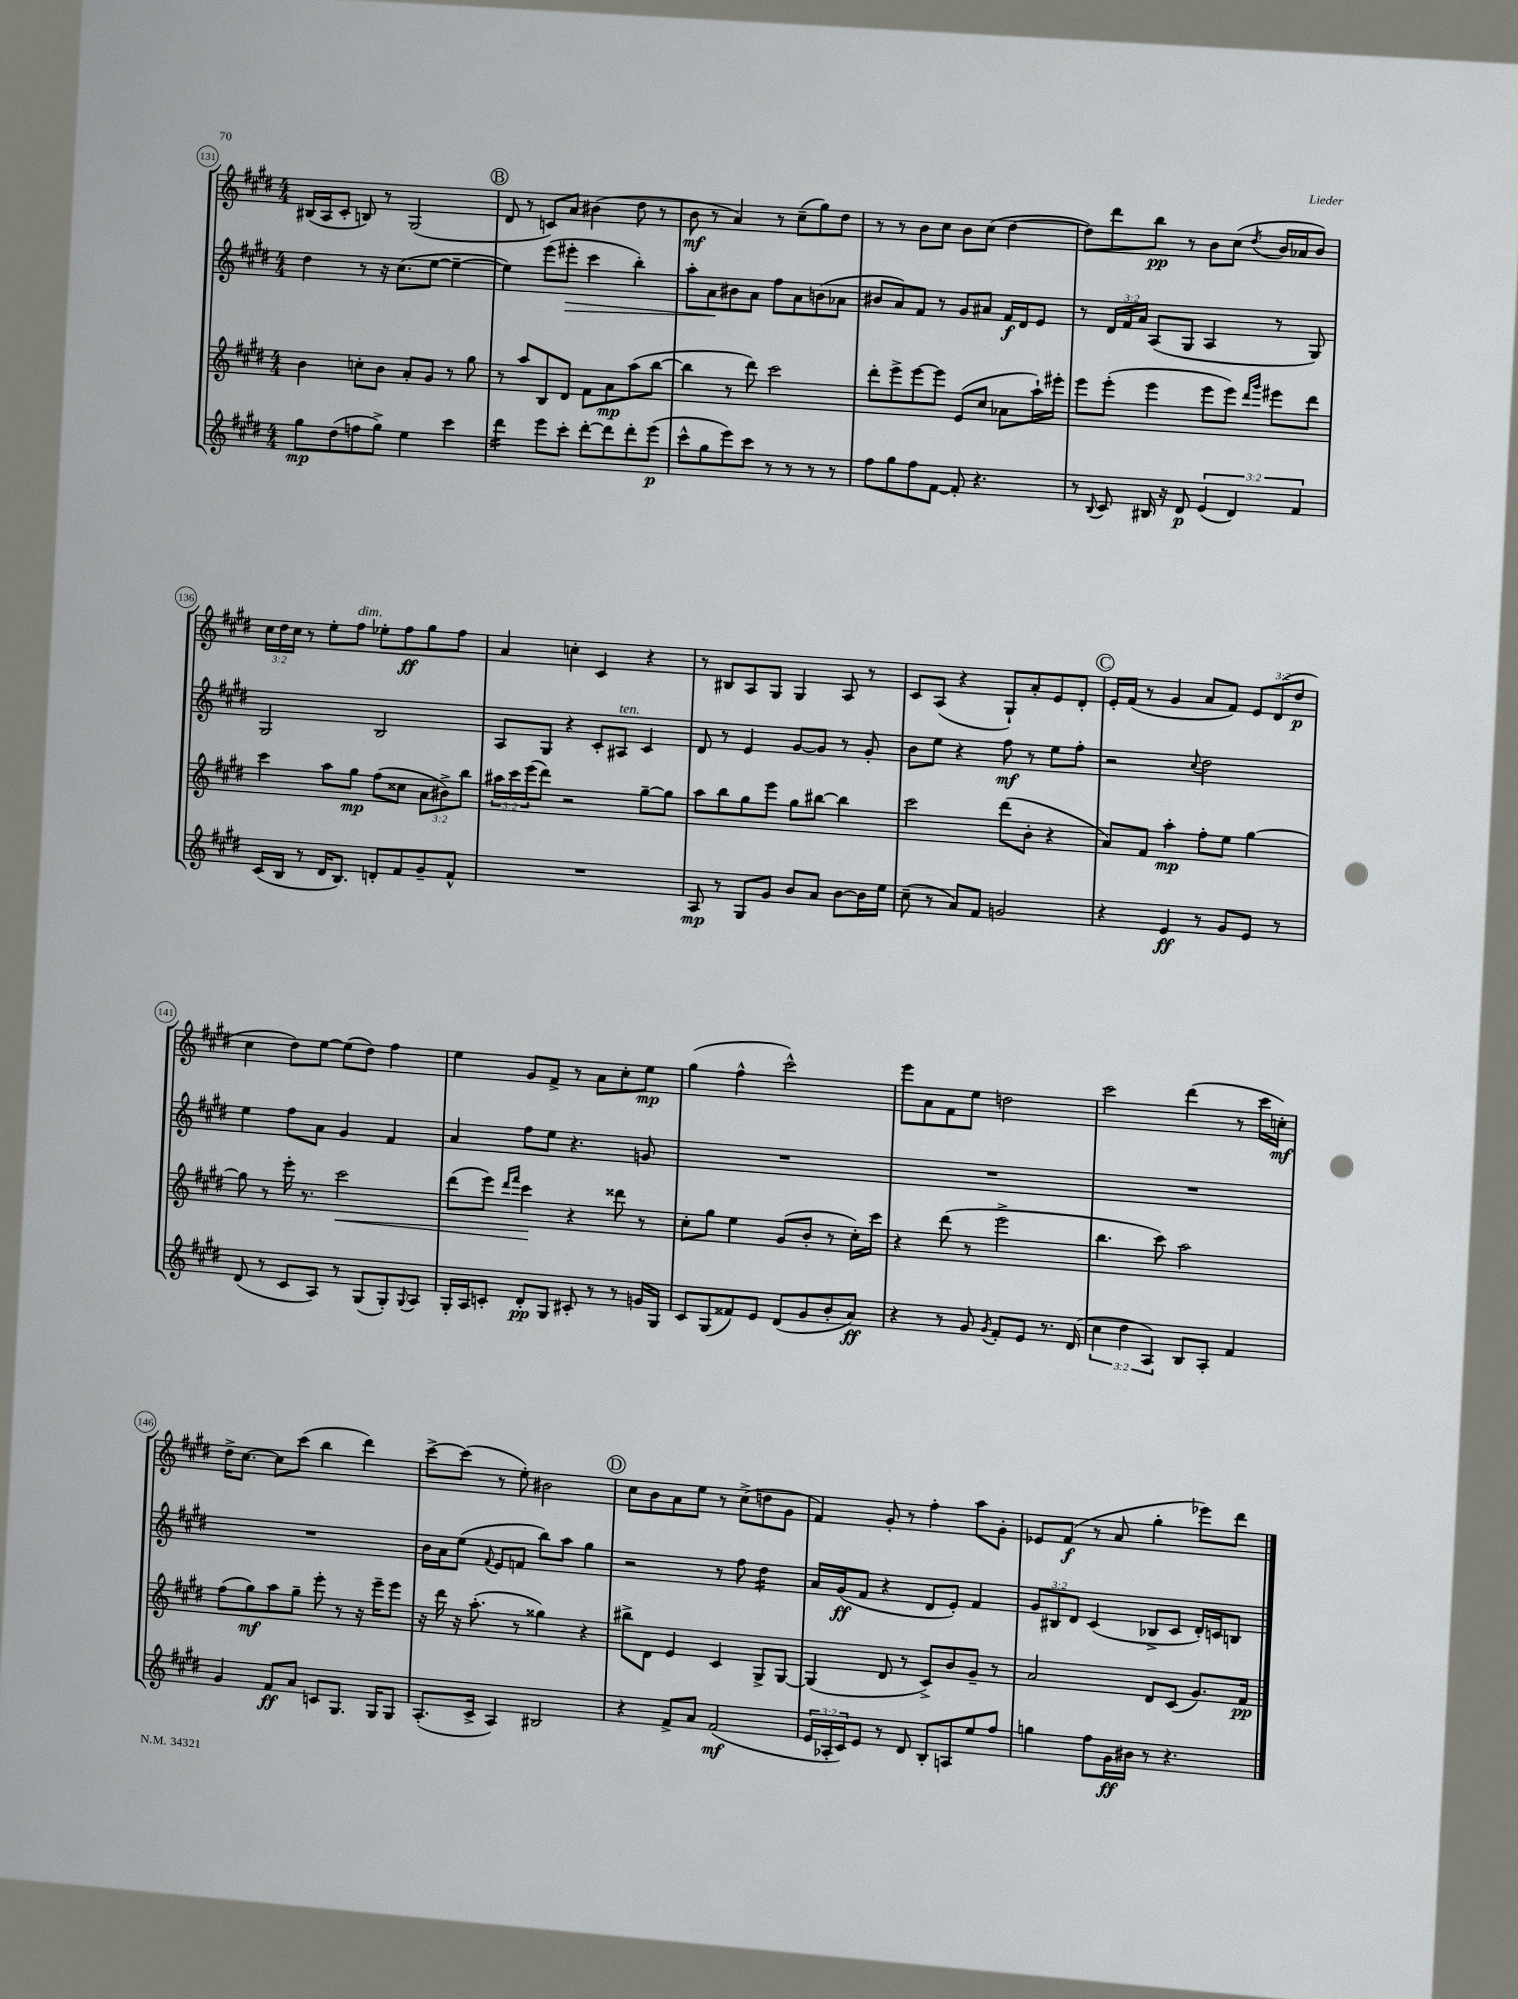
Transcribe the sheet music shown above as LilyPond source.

<<
\new StaffGroup <<
\new Staff = "s0" {
    \clef treble \key e \major \numericTimeSignature \time 4/4 \override Staff.TupletNumber.text = #tuplet-number::calc-fraction-text
    bis16( a16 cis'8-. b8) r8 gis2( |
    \mark \markup { \circle "B" } dis'8 r8 c'8) a'8 bis'4( dis''8 r8 |
    b'8\mf r8 a'4) r8 cis''8--( gis''8) dis''8 |
    r8 r8 b'8 cis''8 b'8 cis''8( dis''4~ |
    dis''8) dis'''8 b''8\pp r8 b'8 cis''8( \acciaccatura { dis''8 } b'16 aes'16 b'8) |
    \tuplet 3/2 { cis''16 dis''16 cis''16 } r8 e''8-. fis''8^\markup { \italic "dim." } ees''8-. fis''8\ff gis''8 fis''8 |
    a'4 c''4-. cis'4 r4 |
    r8 bis8 a8 gis8 gis4 a8 r8 |
    cis'8 a8( r4 gis8-!) a'8-. e'8 dis'8-. |
    \mark \markup { \circle "C" } e'16-. fis'16( r8 gis'4 a'8 fis'8) \tuplet 3/2 { e'8 dis'8( dis''8\p } |
    cis''4 dis''8) e''8~ e''8( dis''8) fis''4 |
    e''4 gis'8 fis'8-> r8 a'8 cis''8-. e''8\mp |
    gis''4( fis''4-^ cis'''2-^) |
    e'''8 a'8 fis'8 e''8 d''2 |
    cis'''2 dis'''4( r8 cis'''16 c''16-.\mf) |
    dis''16-> cis''8.~ cis''8 cis'''8( b''4 dis'''4) |
    cis'''8~-> cis'''8( r8 e''8-.) bis'2 |
    \mark \markup { \circle "D" } cis''8 b'8 a'8 e''8 r8 cis''8->( d''8 gis'8 |
    fis'4) gis'8-. r8 fis''4-. a''8 gis'8-. |
    ees'8 fis'8\f( r8 a'8 gis''4-. ees'''8) dis'''8 \bar "|." |
}
\new Staff = "s1" {
    \clef treble \key e \major \numericTimeSignature \time 4/4 \override Staff.TupletNumber.text = #tuplet-number::calc-fraction-text
    dis''4 r8 r16 cis''8.( e''8~ e''4~-- |
    \mark \markup { \circle "B" } e''4) e'''8( eis'''8-.\> cis'''4 b''4-.) |
    a''8-. a'8\! bis'8 a'8 fis''8 a'8 b'8( aes'8 |
    bis'8 a'8) fis'8 r8 gis'8 ais'8 fis'16\f dis'16 e'8 |
    r8 \tuplet 3/2 { dis'16 fis'16 a'16 } a8( gis8 a4 r8 gis8) |
    gis2 b2 |
    a8 gis8 r4 cis'8-. ais8^\markup { \italic "ten." } cis'4 |
    dis'8 r8 e'4 gis'8~ gis'8 r8 gis'8-. |
    b'8 e''8 r4 fis''8\mf r8 e''8 fis''8-. |
    \mark \markup { \circle "C" } r2 \appoggiatura { cis''8 } dis''2 |
    e''4 fis''8 a'8 gis'4 fis'4 |
    a'4 fis''8 e''8 r4. g'8 |
    R1 |
    R1 |
    R1 |
    R1 |
    b'16 a'16 e''8( \appoggiatura { fis'8 } e'8 f'8 b''8) a''8 gis''4 |
    \mark \markup { \circle "D" } r2 r8 fis''8 dis''4:16 |
    a'16 gis'16\ff( fis'8 r4 dis'8 e'8-.) fis'4 |
    \tuplet 3/2 { gis'8 bis8 dis'8 } cis'4( bes8-> cis'8 dis'16-.) c'16 b8 \bar "|." |
}
\new Staff = "s2" {
    \clef treble \key e \major \numericTimeSignature \time 4/4 \override Staff.TupletNumber.text = #tuplet-number::calc-fraction-text
    b'4 c''8-. b'8 a'8-. gis'8 r8 gis''8 |
    \mark \markup { \circle "B" } r8 a''8 b8 dis'8 fis'8 a'8\mp a''8( b''8~ |
    b''4 r8 dis'''8) cis'''2 |
    dis'''8-. e'''8-> e'''8~ e'''8 e'8( cis''8 aes'8 a''16-!) eis'''16-. |
    e'''8 e'''8-.( e'''4 e'''8 e'''8) \grace { dis'''16 gis'''16 } eis'''8 dis'''8 |
    cis'''4 a''8 gis''8\mp fis''8( cisis''8 \tuplet 3/2 { a'8 bis'8->) b''8 } |
    \tuplet 3/2 { ais''16 cis'''16 e'''16( } dis'''8) r2 gis''8~-- gis''8 |
    a''8 b''8 gis''8 e'''8 gis''8 bis''8~ bis''4 |
    cis'''2 dis'''8( b'8-. r4 |
    \mark \markup { \circle "C" } a'8) fis'8 a''4-.\mp fis''8-. e''8 gis''4~ |
    gis''8 r8 e'''16-. r8. cis'''2\< |
    dis'''8( e'''8) \grace { dis'''16 fis'''16 } cis'''4\! r4 disis'''8 r8 |
    cis''8-. gis''8 e''4 gis'8( b'8-. r8 cis''16-.) cis'''16 |
    r4 dis'''8( r8 e'''2-> |
    b''4. cis'''8) a''2 |
    fis''8( gis''8\mf) a''8 gis''8-- e'''8-. r8 r16 e'''16-- e'''8 |
    r16 dis'''16 r16 a''8.-.( r8 gisis''4) r4 |
    \mark \markup { \circle "D" } bis''8-> dis'8 e'4 cis'4 gis8-> gis8~ |
    gis4( dis'8 r8 cis'8->) b'8 gis'8-- r8 |
    a'2 dis'8 cis'8( gis'8.) fis'16\pp \bar "|." |
}
\new Staff = "s3" {
    \clef treble \key e \major \numericTimeSignature \time 4/4 \override Staff.TupletNumber.text = #tuplet-number::calc-fraction-text
    gis''8\mp dis''8( f''8 gis''8->) e''4 cis'''4 |
    \mark \markup { \circle "B" } dis'''4:16 e'''8 cis'''8-. dis'''8~-. dis'''8 dis'''8-. e'''8\p( |
    cis'''8-^ gis''8 e'''8) cis'''8 r8 r8 r8 r8 |
    fis''8 gis''8 fis''8 fis'8~ fis'8-. r4. |
    r8 \appoggiatura { b8 } cis'8 bis16 r16 dis'8\p \tuplet 3/2 { e'4( dis'4) fis'4 } |
    cis'16( b16 r8 dis'16 b8.) d'8-. fis'8 gis'8-- fis'8-^ |
    R1 |
    a8\mp r8 gis8 gis'8 b'8 a'8 b'8~ b'16 e''16 |
    cis''8--( r8 a'8) fis'8 g'2 |
    \mark \markup { \circle "C" } r4 e'4\ff r8 gis'8 e'8 r8 |
    dis'8( r8 cis'8 a8) r8 gis8( gis8-.) \appoggiatura { gis8 } a8 |
    gis16-. a16 c'8-. dis'8-.\pp gis8 cis'8-. r8 r8 g'16 gis16 |
    cis'8 gis8( fisis'8) e'8 dis'8( gis'8 b'8-. a'8\ff) |
    r4 r8 gis'8 \acciaccatura { gis'8 } fis'8-. e'8 r8. dis'16( |
    \tuplet 3/2 { cis''4 dis''4 a4) } b8 a8-. fis'4 |
    gis'4 fis'8\ff a'8 c'8 gis8. gis16 gis8 |
    a8.-.( cis'16-> a4) bis2 |
    \mark \markup { \circle "D" } r4 fis'8-> a'8 fis'2\mf( |
    \tuplet 3/2 { e'16 aes16-. cis'16) } e'8 r8 dis'8 b8-. a8 e''8 fis''8 |
    g''4 fis''8 gis'16\ff bis'16 r8 r4. \bar "|." |
}
>>
>>
\layout { \context { \Score currentBarNumber = #131 \override BarNumber.stencil = #(make-stencil-circler 0.1 0.3 ly:text-interface::print) } }
